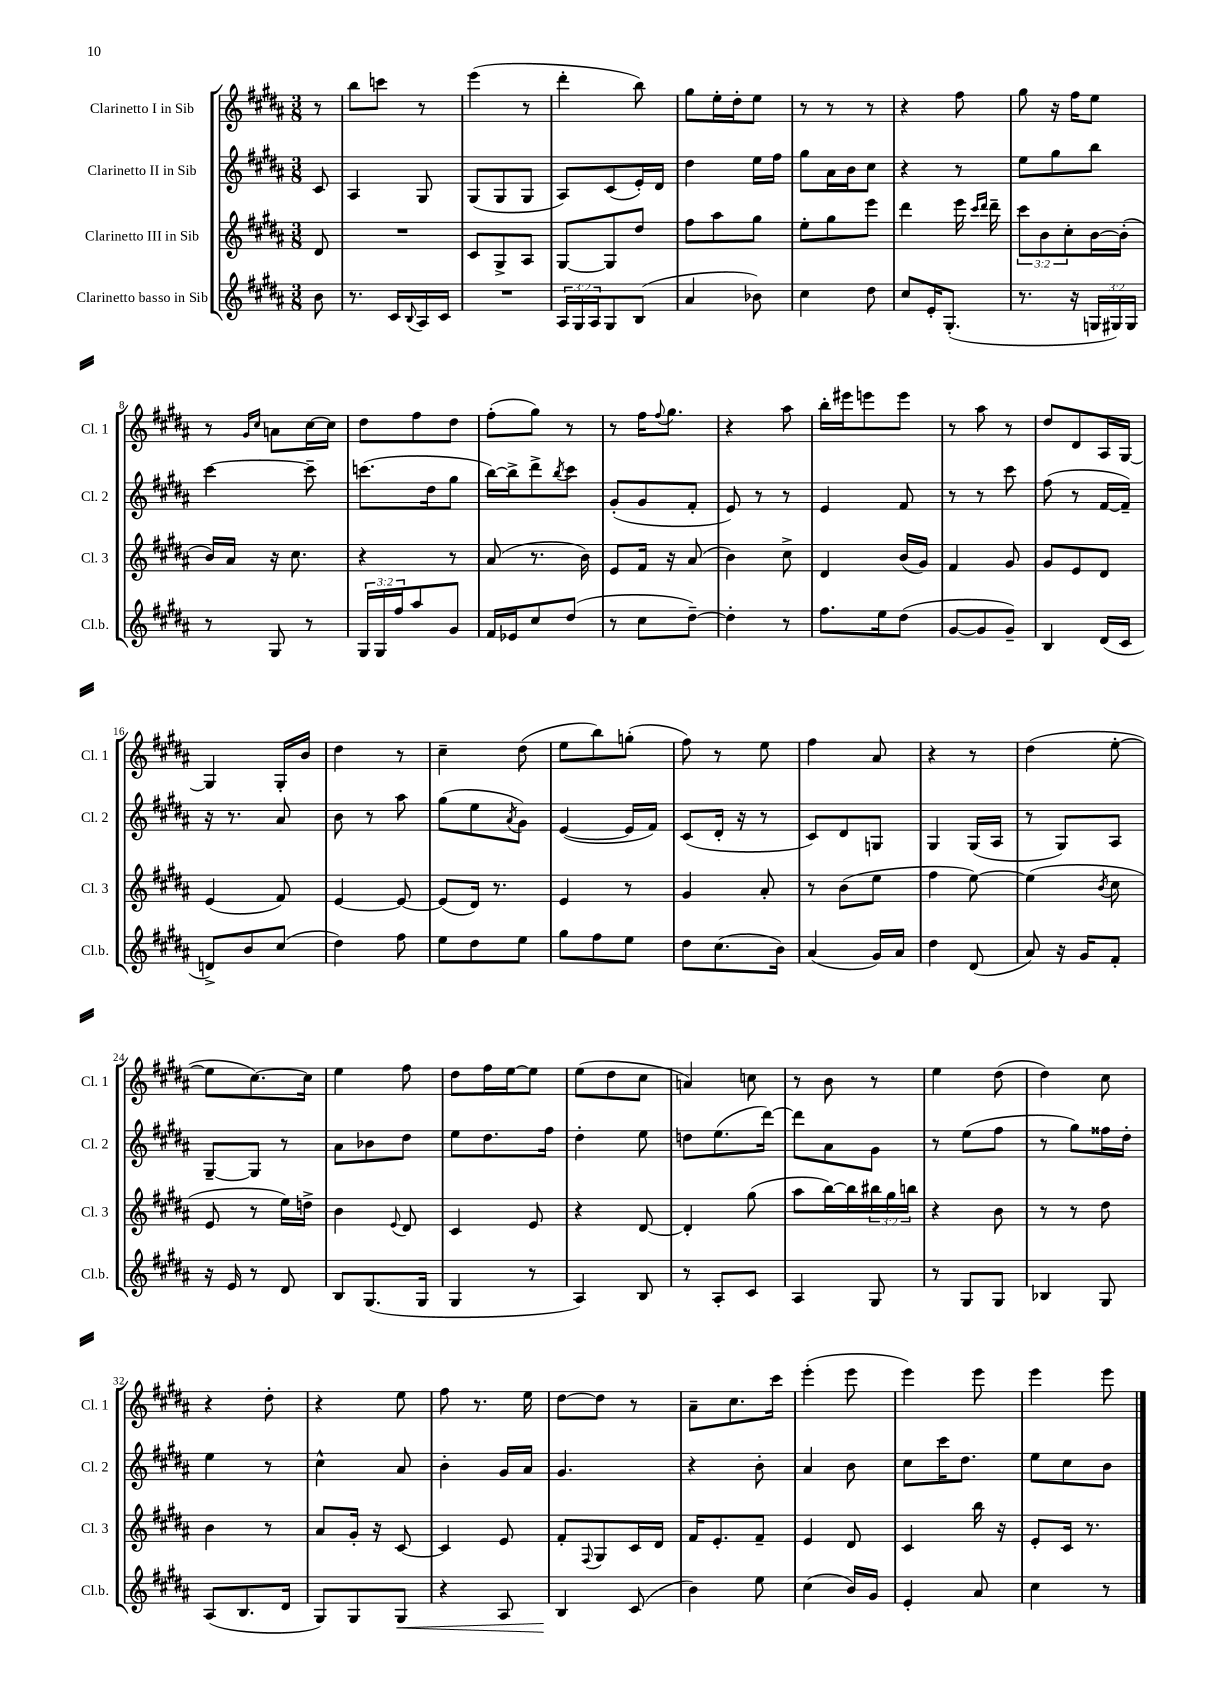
<<
\new StaffGroup <<
\new Staff = "s0" \with { instrumentName = "Clarinetto I in Sib" shortInstrumentName = "Cl. 1" } {
    \clef treble \key b \major \numericTimeSignature \time 3/8 \partial 8
    r8 |
    b''8 c'''8 r8 |
    e'''4( r8 |
    dis'''4-. b''8) |
    gis''8 e''16-. dis''16-. e''8 |
    r8 r8 r8 |
    r4 fis''8 |
    gis''8 r16 fis''16 e''8 |
    r8 \grace { gis'16 cis''16 } a'8 cis''16~ cis''16 |
    dis''8 fis''8 dis''8 |
    fis''8-.( gis''8) r8 |
    r8 fis''16 \appoggiatura { fis''8 } gis''8. |
    r4 ais''8 |
    b''16-. eis'''16 e'''8 e'''8 |
    r8 ais''8 r8 |
    dis''8 dis'8 ais16 gis16~ |
    gis4 gis16-. b'16 |
    dis''4 r8 |
    cis''4-- dis''8( |
    e''8 b''8) g''8-.( |
    fis''8) r8 e''8 |
    fis''4 ais'8 |
    r4 r8 |
    dis''4( e''8~-. |
    e''8 cis''8.~) cis''16 |
    e''4 fis''8 |
    dis''8 fis''16 e''16~ e''8 |
    e''8( dis''8 cis''8 |
    a'4) c''8 |
    r8 b'8 r8 |
    e''4 dis''8( |
    dis''4) cis''8 |
    r4 dis''8-. |
    r4 e''8 |
    fis''8 r8. e''16 |
    dis''8~ dis''8 r8 |
    ais'8-- cis''8. cis'''16 |
    e'''4-.( e'''8 |
    e'''4) e'''8 |
    e'''4 e'''8 \bar "|." |
}
\new Staff = "s1" \with { instrumentName = "Clarinetto II in Sib" shortInstrumentName = "Cl. 2" } {
    \clef treble \key b \major \numericTimeSignature \time 3/8 \partial 8
    cis'8 |
    ais4 gis8 |
    gis8( gis8 gis8 |
    ais8) cis'8( e'16-.) dis'16 |
    dis''4 e''16 fis''16 |
    gis''8 ais'16 b'16 cis''8 |
    r4 r8 |
    e''8 gis''8 b''8 |
    cis'''4~ cis'''8-- |
    c'''8.( dis''16 gis''8 |
    b''16~) b''16-> dis'''8-> \acciaccatura { b''8 } cis'''8 |
    gis'8-.( gis'8 fis'8-. |
    e'8) r8 r8 |
    e'4 fis'8 |
    r8 r8 cis'''8 |
    fis''8( r8 fis'16~ fis'16--) |
    r16 r8. ais'8 |
    b'8 r8 ais''8 |
    gis''8( e''8 \acciaccatura { ais'8 } gis'8) |
    e'4~( e'16 fis'16) |
    cis'8( dis'16-. r16 r8 |
    cis'8) dis'8 g8 |
    gis4 gis16( ais16 |
    r8 gis8) ais8 |
    gis8~-- gis8 r8 |
    ais'8 bes'8 dis''8 |
    e''8 dis''8. fis''16 |
    dis''4-. e''8 |
    d''8 e''8.( dis'''16~) |
    dis'''8 ais'8 gis'8 |
    r8 e''8( fis''8 |
    r8 gis''8) fisis''16 dis''16-. |
    e''4 r8 |
    cis''4-^ ais'8 |
    b'4-. gis'16 ais'16 |
    gis'4. |
    r4 b'8-. |
    ais'4 b'8 |
    cis''8 cis'''16 dis''8. |
    e''8 cis''8 b'8 \bar "|." |
}
\new Staff = "s2" \with { instrumentName = "Clarinetto III in Sib" shortInstrumentName = "Cl. 3" } {
    \clef treble \key b \major \numericTimeSignature \time 3/8 \override Staff.TupletNumber.text = #tuplet-number::calc-fraction-text \partial 8
    dis'8 |
    R4. |
    cis'8 gis8-> ais8 |
    gis8~ gis8 dis''8 |
    fis''8 ais''8 gis''8 |
    e''8-. gis''8 e'''8 |
    dis'''4 e'''16 \grace { cis'''16 dis'''16 } dis'''16-- |
    \tuplet 3/2 { cis'''8 b'8 cis''8-. } b'16~ b'16-.( |
    b'16) ais'16 r16 cis''8. |
    r4 r8 |
    ais'8( r8. b'16) |
    e'8 fis'16 r16 ais'8( |
    b'4) cis''8-> |
    dis'4 b'16( gis'16) |
    fis'4 gis'8 |
    gis'8 e'8 dis'8 |
    e'4( fis'8) |
    e'4~ e'8~ |
    e'8( dis'16) r8. |
    e'4 r8 |
    gis'4 ais'8-. |
    r8 b'8( e''8 |
    fis''4 e''8~) |
    e''4( \acciaccatura { b'8 } cis''8 |
    e'8 r8 e''16) d''16-> |
    b'4 \appoggiatura { e'8 } dis'8 |
    cis'4 e'8 |
    r4 dis'8~ |
    dis'4-. gis''8( |
    ais''8 b''16~) b''16 \tuplet 3/2 { bis''16 gis''16 b''16 } |
    r4 b'8 |
    r8 r8 dis''8 |
    b'4 r8 |
    ais'8 gis'16-. r16 cis'8~ |
    cis'4 e'8 |
    fis'8-. \appoggiatura { fis8 } gis8 cis'16 dis'16 |
    fis'16 e'8.-. fis'8-- |
    e'4 dis'8 |
    cis'4 b''16 r16 |
    e'8-. cis'16 r8. \bar "|." |
}
\new Staff = "s3" \with { instrumentName = "Clarinetto basso in Sib" shortInstrumentName = "Cl.b." } {
    \clef treble \key b \major \numericTimeSignature \time 3/8 \override Staff.TupletNumber.text = #tuplet-number::calc-fraction-text \partial 8
    b'8 |
    r8. cis'16 \appoggiatura { b8 } ais16 cis'16 |
    R4. |
    \tuplet 3/2 { ais16 gis16 ais16 } gis8 b8( |
    ais'4 bes'8) |
    cis''4 dis''8 |
    cis''8 e'16-. gis8.-.( |
    r8. r16 \tuplet 3/2 { g16 gis16) gis16 } |
    r8 gis8 r8 |
    \tuplet 3/2 { gis16 gis16 fis''16 } ais''8 gis'8 |
    fis'16 ees'16 cis''8 dis''8( |
    r8 cis''8 dis''8~--) |
    dis''4-. r8 |
    fis''8. e''16 dis''8( |
    gis'8~ gis'8 gis'8--) |
    b4 dis'16( cis'16 |
    d'8->) b'8 cis''8( |
    dis''4) fis''8 |
    e''8 dis''8 e''8 |
    gis''8 fis''8 e''8 |
    dis''8 cis''8.( b'16) |
    ais'4( gis'16) ais'16 |
    dis''4 dis'8( |
    ais'8) r16 gis'16 fis'8-. |
    r16 e'16 r8 dis'8 |
    b8 gis8.( gis16 |
    gis4 r8 |
    ais4) b8 |
    r8 ais8-. cis'8 |
    ais4 gis8 |
    r8 gis8 gis8 |
    bes4 gis8 |
    ais8( b8. dis'16 |
    gis8) gis8 gis8\< |
    r4 ais8 |
    b4\! cis'8( |
    b'4) e''8 |
    cis''4( b'16) gis'16 |
    e'4-. ais'8 |
    cis''4 r8 \bar "|." |
}
>>
>>
